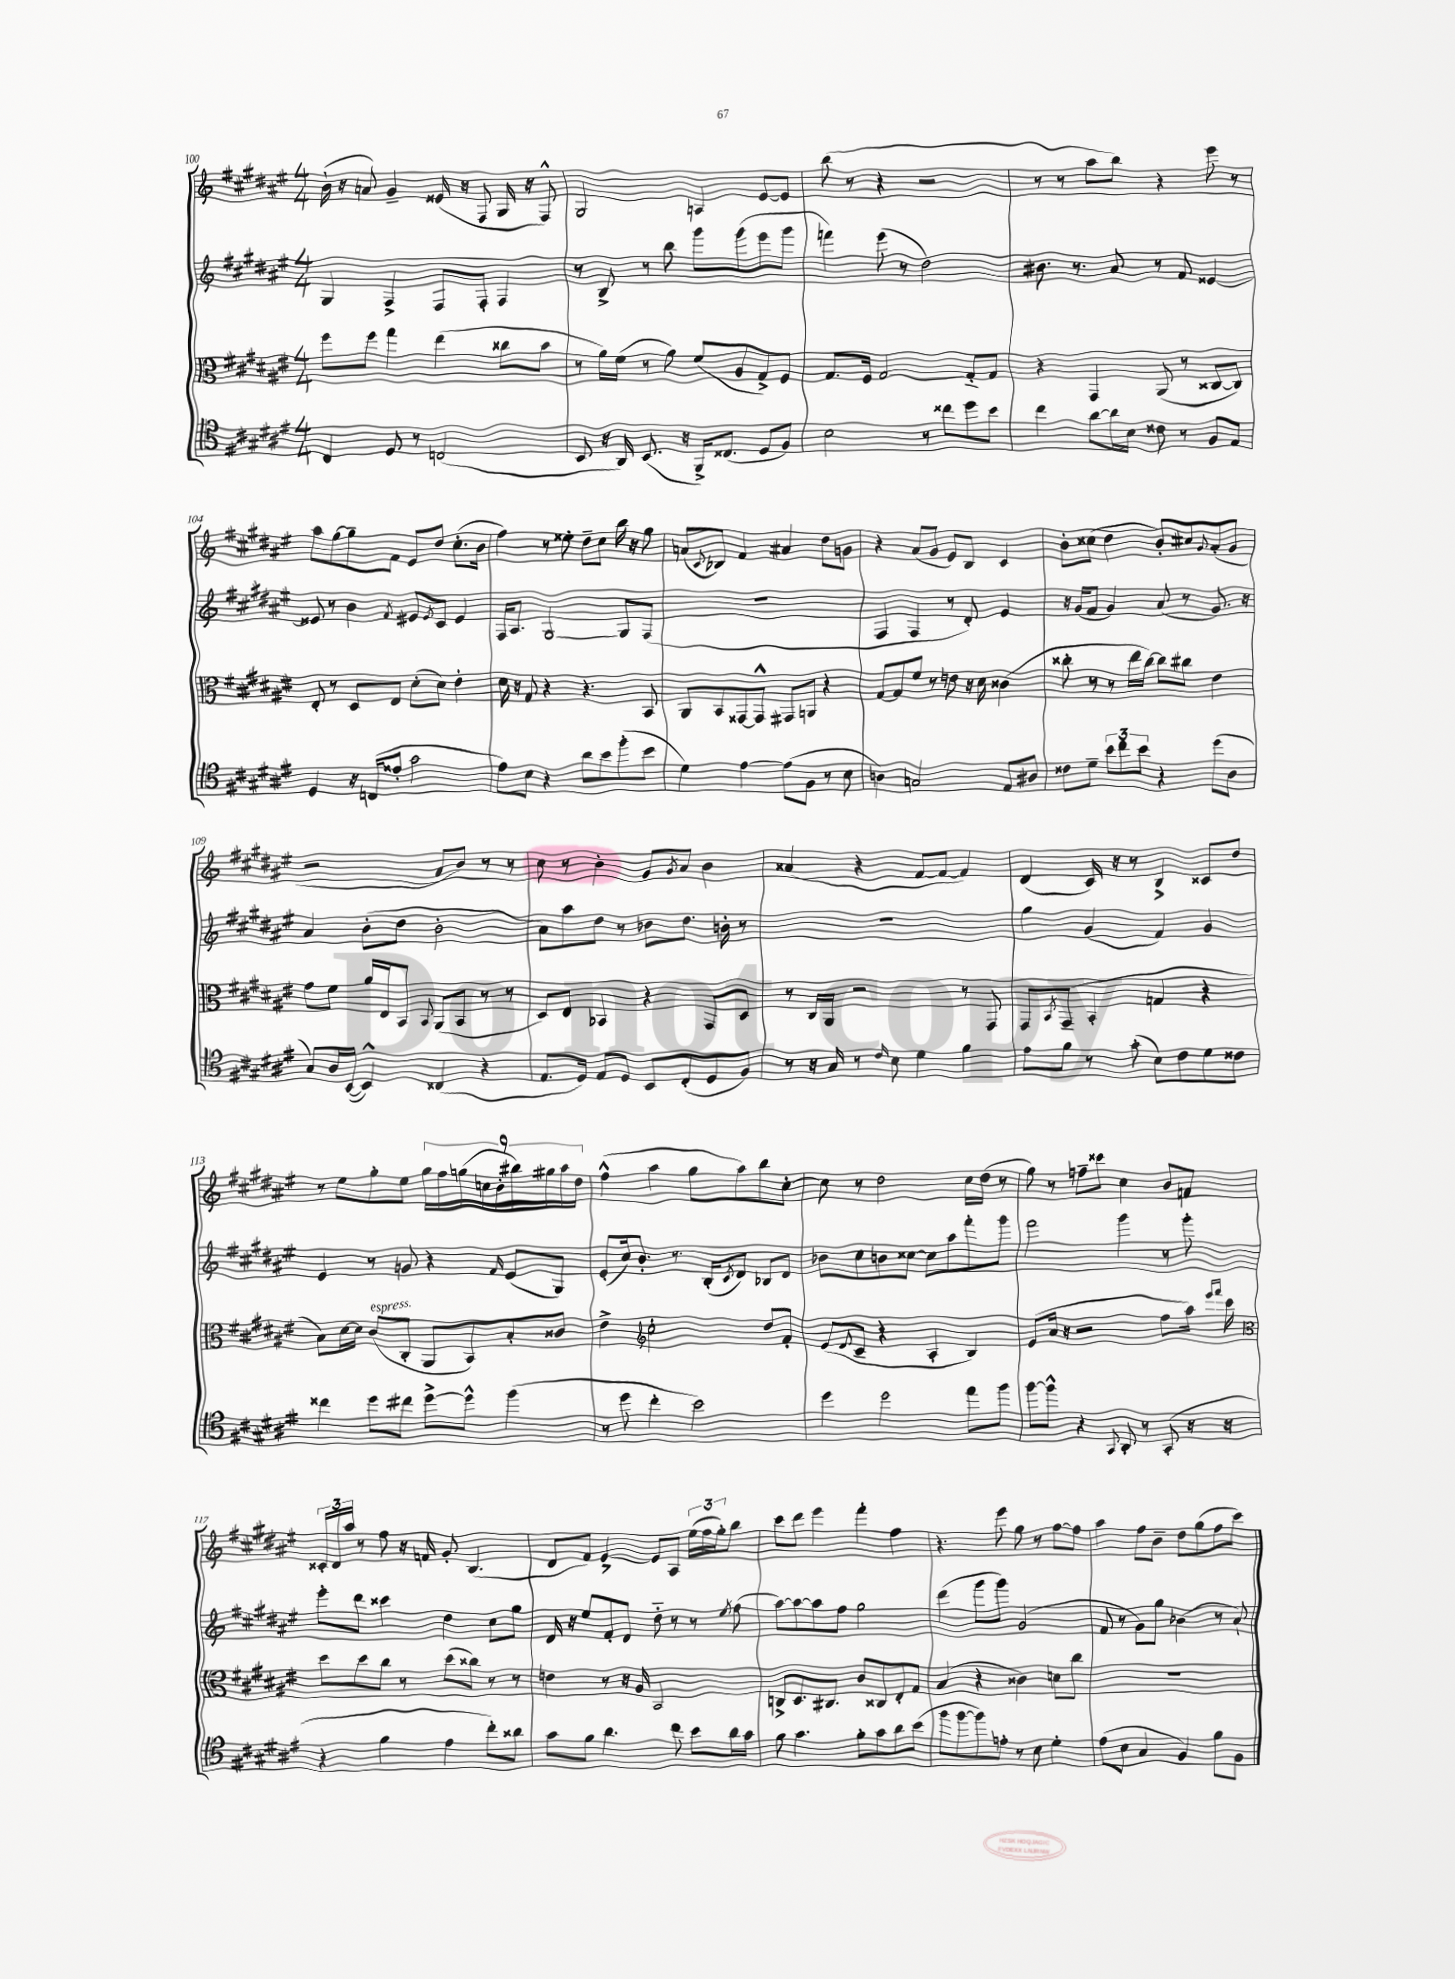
<<
\new StaffGroup <<
\new Staff = "s0" {
    \clef treble \key fis \major \numericTimeSignature \time 4/4
    b'16-!( r16 a'8) gis'4-- eisis'16( r16 fis8 gis16 r16 fis8-^) |
    gis2 a4 eis'8~ eis'8 |
    b''8( r8 r4 r2 |
    r8 r8 ais''8 b''8) r4 eis'''8 r8 |
    ais''8 gis''8~ gis''8-- fis'8 eis'8 dis''8 cis''8.-.( b'16 |
    fis''4) r8 eisis''8-. dis''8-- cis''8 b''16 r16 gis''8 |
    a'8( \appoggiatura { cis'8 } bes8) fis'4 ais'4 dis''8 g'8 |
    r4 ais'8( gis'8 eis'8) b8 cis'4 |
    b'8-. cisis''8( dis''4 b'8-.) cis''8 \appoggiatura { gis'8 } ais'8-.( gis'8 |
    r2 ais'8 b'8) r8 r8 |
    cis''8 r8 b'4-. gis'8 \acciaccatura { gis'8 } ais'8 b'4 |
    aisis'4( r4 fis'8~ fis'8~ fis'4) |
    dis'4( cis'16) r16 r8 b4-> cisis'8 dis''8 |
    r8 eis''8 gis''8-. eis''8 \tuplet 9/8 { gis''16 fis''16 g''16( c''16 b'16-. bis''16) gis''16 ais''16 dis''16 } |
    fis''4-^( ais''4 gis''8 ais''8) b''8 cis''8~-. |
    cis''8 r8 dis''2 cis''16 dis''16( r8 |
    gis''8) r8 f''8-- cisis'''8 cis''4 b'8 f'8 |
    \tuplet 3/2 { cisis'16-. dis'16 ais''16 } r8 fis''8 r16 f'16 gis'8-. b4.( |
    dis'8 fis'8) eis'4~-> eis'8 ais8 \tuplet 3/2 { eis''16( fis''16 gis''16-.) } b''8 |
    cis'''8 dis'''8 eis'''4 fis'''4-. fis''4 |
    r4. eis'''8 gis''8 r8 fis''8~ fis''8 |
    ais''4 fis''8 b'8-- dis''8 gis''8( fis''8 cis'''8) \bar "|." |
}
\new Staff = "s1" {
    \clef treble \key fis \major \numericTimeSignature \time 4/4
    gis4 fis4-> fis8 fis8-. fis4 |
    r8 b8-> r8 b''8 gis'''8 gis'''8( eis'''8 gis'''8 |
    f'''4) eis'''8( r8 dis''2) |
    bis'8. r8. ais'8 r8 fis'8 eisis'4~ |
    eisis'8 r8 b'4 \acciaccatura { fis'8 } eis'8 \acciaccatura { eis'8 } cis'8 eis'4 |
    fis16 ais8. gis2~ gis8 fis8( |
    R1 |
    fis4 fis4 r8 dis'8-.) eis'4 |
    r16 gis'16( fis'8 gis'4) ais'8( r8 gis'8.) r16 |
    ais'4 b'8-.( dis''8 b'2-. |
    ais'8) ais''8 dis''8 r8 bes'8 dis''8. b'16-. r8 |
    R1 |
    gis''4 gis'4( fis'4) gis'4 |
    eis'4 r8 g'8 r4 \grace { fis'16 } eis'8( gis8) |
    eis'8-.( cis''16) b'8.-. r8. b16-.( \acciaccatura { cis'8 } dis'8) bes8 dis'8 |
    bes'8 cis''8 b'8 cisis''8~ cisis''8 ais''8 fis'''8-. gis'''8 |
    fis'''2 gis'''4 r8 gis'''8-. |
    eis'''8-. dis'''8 cisis'''4 dis''4 cis''8 gis''8 |
    dis'16 r16 eis''8 fis'8-. dis'8 dis''8-_ r8 r8 \acciaccatura { eis''8 } fis''8( |
    ais''8~) ais''8~ ais''8 fis''8 gis''2 |
    dis'''4( gis'''8 gis'''8) gis'2( |
    fis'8 r8 gis'8) gis''8 bes'4( r8 ais'8-!) \bar "|." |
}
\new Staff = "s2" {
    \clef alto \key fis \major \numericTimeSignature \time 4/4
    fis''8 fis''8 gis''4 eis''4( cisis''8 b'8 |
    r8 ais'16) fis'16( r8 ais'8) fis'8( ais8 gis8->) fis8 |
    gis8. fis16 gis2~ gis8-_ gis8 |
    r4 gis,4 ais,8( r8 cisis8~ cisis8) |
    eis8-. r8 dis8 eis8 dis'8-.( dis'8) eis'4-. |
    dis'16 r16 gis8 r4 r4. b,8 |
    ais,8 b,8 gisis,8~ gisis,8-^ gis,8 a,8 r4 |
    gis8~ gis8 fis'8 r8 e'8 r16 dis'16 cisis'4( |
    cisis''8-. r8 r8 eis''16 cisis''16~) cisis''8 cis''8 eis'4 |
    gis'8 fis'8 ais'16 eis16 b,8 \appoggiatura { b,8 } ais,8( b,8 r8 r8 |
    dis8) eis8 bes,4 r4 gis,8 dis8 |
    r8 cis16 ais,16 r2 r8 gis,8 |
    gis,8 \acciaccatura { b,8 } gis,8--( b,4-. g4 r4 |
    b8) dis'16~ dis'16 cis'8^\markup { \italic "espress." }( cis8-. ais,8 b,8) b8-. cisis'8 |
    eis'4-> \clef treble cis''2-. dis''8 fis'8-. |
    eis'8( \appoggiatura { dis'8 } cis'8-- r4 ais4-. b4) |
    eis'8( ais'16 r16 r2 fis''8 ais''16) \grace { eis'''16 fis'''16 } cis'''16 |
    \clef alto dis''8 dis''8 cis''8 r8 dis''8( cisis''8) r8 r8 |
    e'4 r8 r16 ais16 b,2 |
    c8-> dis8. cis8. cis'8 cisis8 eis8-. gis8 |
    b4( r4 cisis'4) d'8 cis''8 |
    R1 \bar "|." |
}
\new Staff = "s3" {
    \clef tenor \key fis \major \numericTimeSignature \time 4/4
    cis4 dis8 r8 c2( |
    b,8 r16 ais,16) b,8.( r16 fis,16->) cisis8.( dis8 fis8) |
    b2 r8 cisis''8 dis''8 b'8 |
    cis''4 ais'8~ ais'16 b16 cisis'8 r8 fis8 eis8 |
    dis4 r16 c16( eisis'8-. gis'2 |
    eis'8) b8 r4 ais'8 b'8 fis''8-.( b'8 |
    dis'4) eis'4~ eis'8( fis8 r8 b8 |
    a4) g2 eis8 ais8 |
    cisis'8 dis'8-- \tuplet 3/2 { b'8 cis''8 b'8 } r4 dis''8( ais8 |
    gis8) ais16 b,16~( b,4-^) cisis4( r4 |
    eis8. dis16) eis8 dis8 b,8 cis8-.( dis8 fis8) |
    r8 r16 gis16 r8 \grace { cis'16 } b8 dis'4 fis'4 |
    eis'8 fis'8 r8 gis'8-.( b8) cis'8 dis'8 cisis'8 |
    cisis''4 dis''8 cis''8 dis''8~-> dis''8-^ fis''4( |
    r8 dis''8 cis''4-. b'2) |
    dis''4 dis''2 eis''8 fis''8 |
    fis''8~ fis''8-^ r4 \appoggiatura { gis,8 } ais,8-. r8 gis,8-.( r16 r16 |
    r4 fis'4 eis'4 cis''8-.) aisis'8 |
    gis'8 fis'8 ais'4. cis''8 b'8 ais'16 gis'16 |
    fis'8 gis'4. fis'8-. gis'8 ais'8 b'8( |
    fis''8 fis''8~ fis''8) e'8-. r8 b8 dis'4-. |
    eis'8( b8 gis4 fis4) fis'8 fis8 \bar "|." |
}
>>
>>
\layout { \context { \Score currentBarNumber = #100 } }
